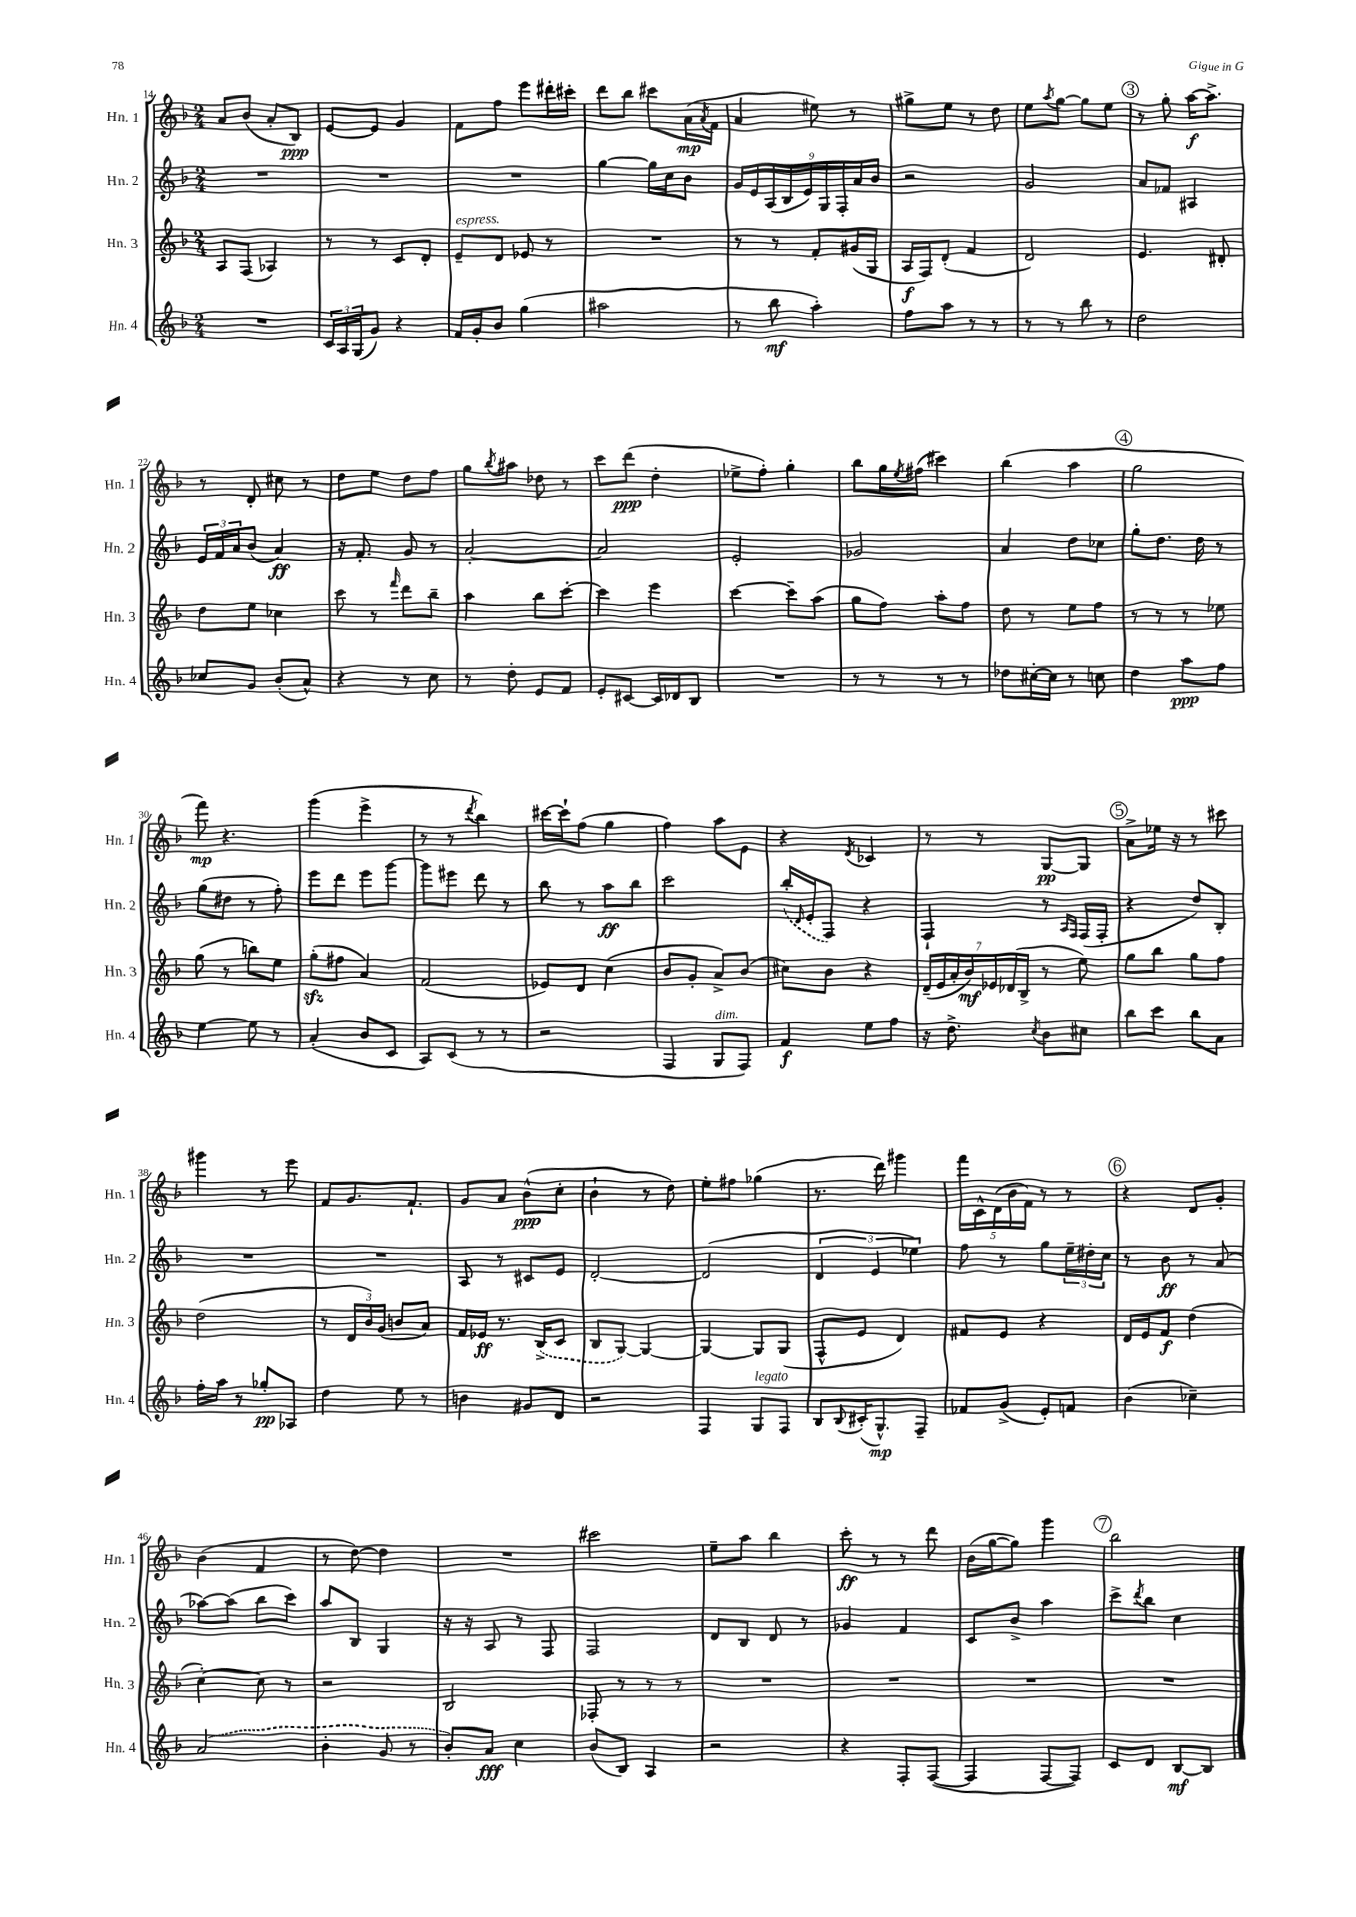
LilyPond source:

<<
\new StaffGroup <<
\new Staff = "s0" \with { instrumentName = "Hn. 1" shortInstrumentName = "Hn. 1" } {
    \clef treble \key f \major \numericTimeSignature \time 2/4
    a'8 bes'8( a'8-. bes8\ppp) |
    e'8~ e'8 g'4 |
    f'8 f''8 e'''8 dis'''16-. cis'''16-. |
    d'''8 bes''8 cis'''8 a'16\mp( \acciaccatura { a'8 } f'16 |
    a'4 eis''8) r8 |
    gis''8-> e''8 r8 d''8 |
    e''8 \acciaccatura { a''8 } g''8~ g''8 e''8 |
    \mark \markup { \circle "3" } r8 g''8-. a''16~\f a''8.-> |
    r8 d'8-. cis''8 r8 |
    d''8 e''8 d''8 f''8 |
    g''8 \acciaccatura { bes''8 } ais''8 des''8 r8 |
    c'''8 d'''8\ppp( d''4-. |
    ees''8-> f''8-.) g''4-. |
    bes''8 g''16 \acciaccatura { e''8 } fis''16( cis'''4) |
    bes''4( a''4 |
    \mark \markup { \circle "4" } g''2 |
    f'''8\mp) r4. |
    g'''4( e'''4-> |
    r8 r8 \acciaccatura { d'''8 } bes''4) |
    cis'''16~ cis'''16-! f''8( g''4 |
    f''4) a''8 e'8 |
    r4 \acciaccatura { d'8 } ces'4 |
    r8 r8 g8~\pp g8 |
    \mark \markup { \circle "5" } a'8-> ees''16 r16 r8 cis'''8 |
    gis'''4 r8 e'''8 |
    f'8 g'8. f'8.-! |
    g'8 a'8 bes'8-^\ppp( c''8-. |
    bes'4-! r8 d''8) |
    e''8-. fis''8 ges''4( |
    r8. d'''16) gis'''4 |
    \tuplet 5/4 { f'''16 c'16-^ d'16( bes'16 f'16) } r8 r8 |
    \mark \markup { \circle "6" } r4 d'8 g'8-. |
    bes'4( f'4 |
    r8 d''8~) d''4 |
    R2 |
    cis'''2 |
    e''8-- a''8 bes''4 |
    c'''8-.\ff r8 r8 d'''8 |
    bes'16( g''16~ g''8) g'''4 |
    \mark \markup { \circle "7" } bes''2 \bar "|." |
}
\new Staff = "s1" \with { instrumentName = "Hn. 2" shortInstrumentName = "Hn. 2" } {
    \clef treble \key f \major \numericTimeSignature \time 2/4
    R2 |
    R2 |
    R2 |
    g''4~ g''16 c''16 bes'8 |
    \tuplet 9/8 { g'16 e'16 a16( bes16 e'16) g16 f16-. a'16 bes'16 } |
    r2 |
    g'2 |
    \mark \markup { \circle "3" } a'8 fes'8 ais4 |
    \tuplet 3/2 { e'16 f'16 a'16 } bes'8( a'4\ff) |
    r16 f'8.-. g'8 r8 |
    a'2~-. |
    a'2 |
    e'2-. |
    ges'2 |
    a'4 d''8 ces''8 |
    \mark \markup { \circle "4" } g''8-. d''8. d''16 r8 |
    g''8( dis''8 r8 f''8-.) |
    e'''8 d'''8 e'''8 g'''8~ |
    g'''8 eis'''8 d'''8 r8 |
    bes''8 r8 a''8\ff bes''8 |
    c'''2 |
    \once \slurDashed bes''16-.( \grace { d'16 } e'16-. f8) r4 |
    f4-! r8 \grace { a16 f16 } f16( f16-. |
    \mark \markup { \circle "5" } r4 d''8) bes8-. |
    R2 |
    R2 |
    a8 r8 cis'8 e'8 |
    d'2~-. |
    d'2( |
    \tuplet 3/2 { d'4 e'4 ees''4) } |
    f''8 r8 g''8 \tuplet 3/2 { e''16-- dis''16-. c''16 } |
    \mark \markup { \circle "6" } r8 bes'8\ff r8 a'8( |
    aes''8~) aes''8( bes''8 c'''8) |
    a''8 bes8 g4 |
    r16 r16 a8 r8 f8 |
    f2 |
    d'8 bes8 d'8 r8 |
    ges'4 f'4 |
    c'8 bes'8-> a''4 |
    \mark \markup { \circle "7" } c'''8-> \acciaccatura { d'''8 } bes''8 c''4 \bar "|." |
}
\new Staff = "s2" \with { instrumentName = "Hn. 3" shortInstrumentName = "Hn. 3" } {
    \clef treble \key f \major \numericTimeSignature \time 2/4
    a8 f8( aes4) |
    r8 r8 c'8 d'8-. |
    e'8--^\markup { \italic "espress." } d'8 ees'8 r8 |
    R2 |
    r8 r8 f'8-. gis'16( g16 |
    a16\f f16) d'8-.( f'4 |
    d'2) |
    \mark \markup { \circle "3" } e'4. dis'8-. |
    d''8 e''8 ces''4 |
    c'''8 r8 \grace { f'''16 } d'''8 bes''8-- |
    a''4 bes''8 c'''8~-. |
    c'''4 e'''4 |
    c'''4~ c'''8-- a''8( |
    g''8 f''8) a''8-. f''8 |
    d''8 r8 e''8 f''8 |
    \mark \markup { \circle "4" } r8 r8 r8 ees''8 |
    g''8( r8 b''8) e''8 |
    g''8-.\sfz( fis''8 a'4) |
    f'2( |
    ees'8) d'8 c''4( |
    bes'8 g'8-. a'8->) bes'8( |
    cis''8) bes'8 r4 |
    \tuplet 7/4 { d'16--( e'16 a'16-. bes'16\mf) ees'16 des'16( bes16-> } r8 e''8) |
    \mark \markup { \circle "5" } g''8 bes''8 g''8 f''8 |
    d''2( |
    r8 \tuplet 3/2 { d'16 bes'16) g'16( } b'8 a'8) |
    f'16 ees'16\ff r8. \once \slurDashed bes16->( c'8 |
    bes8 g8~) g4~ |
    g4~ g8 g8( |
    f8-^ e'8 d'4) |
    fis'8 e'8 r4 |
    \mark \markup { \circle "6" } d'16 e'16 f'8\f d''4( |
    c''4~-.) c''8 r8 |
    r2 |
    bes2 |
    fes8-. r8 r8 r8 |
    R2 |
    R2 |
    R2 |
    \mark \markup { \circle "7" } R2 \bar "|." |
}
\new Staff = "s3" \with { instrumentName = "Hn. 4" shortInstrumentName = "Hn. 4" } {
    \clef treble \key f \major \numericTimeSignature \time 2/4
    R2 |
    \tuplet 3/2 { c'16 a16 g16( } g'8) r4 |
    f'16 g'16-. bes'8 g''4( |
    ais''2 |
    r8 bes''8\mf a''4-.) |
    f''8 a''8 r8 r8 |
    r8 r8 bes''8 r8 |
    \mark \markup { \circle "3" } d''2 |
    ces''8 g'8 bes'8-.( a'8-^) |
    r4 r8 c''8 |
    r8 d''8-. e'8 f'8 |
    e'8-. cis'8~ cis'16 des'16 bes8 |
    R2 |
    r8 r8 r8 r8 |
    des''8 cis''16~-. cis''16 r8 c''8 |
    \mark \markup { \circle "4" } d''4 a''8\ppp f''8 |
    e''4~ e''8 r8 |
    a'4-.( bes'8 c'8 |
    a8) c'8( r8 r8 |
    r2 |
    f4 g8^\markup { \italic "dim." } f8) |
    f'4\f e''8 f''8 |
    r16 d''8.-> \acciaccatura { c''8 } bes'8 cis''8 |
    \mark \markup { \circle "5" } bes''8 c'''8 bes''8 a'8 |
    f''16-. a''16 r8 ges''8-.\pp aes8 |
    d''4 e''8 r8 |
    b'4 gis'8 d'8 |
    r2 |
    f4 g8^\markup { \italic "legato" } f8 |
    bes8 \appoggiatura { bes8 } cis'16-.( g8.-^\mp) f8-- |
    fes'8 g'8->( e'8-.) f'8 |
    \mark \markup { \circle "6" } bes'4( ces''4--) |
    \once \slurDashed a'2( |
    bes'4-. g'8 r8 |
    bes'8-.) a'8\fff c''4 |
    bes'8( bes8) a4 |
    r2 |
    r4 f8-. f8~( |
    f4 f8~ f8) |
    \mark \markup { \circle "7" } c'8 d'8 bes8~\mf bes8 \bar "|." |
}
>>
>>
\layout { \context { \Score currentBarNumber = #14 } }
